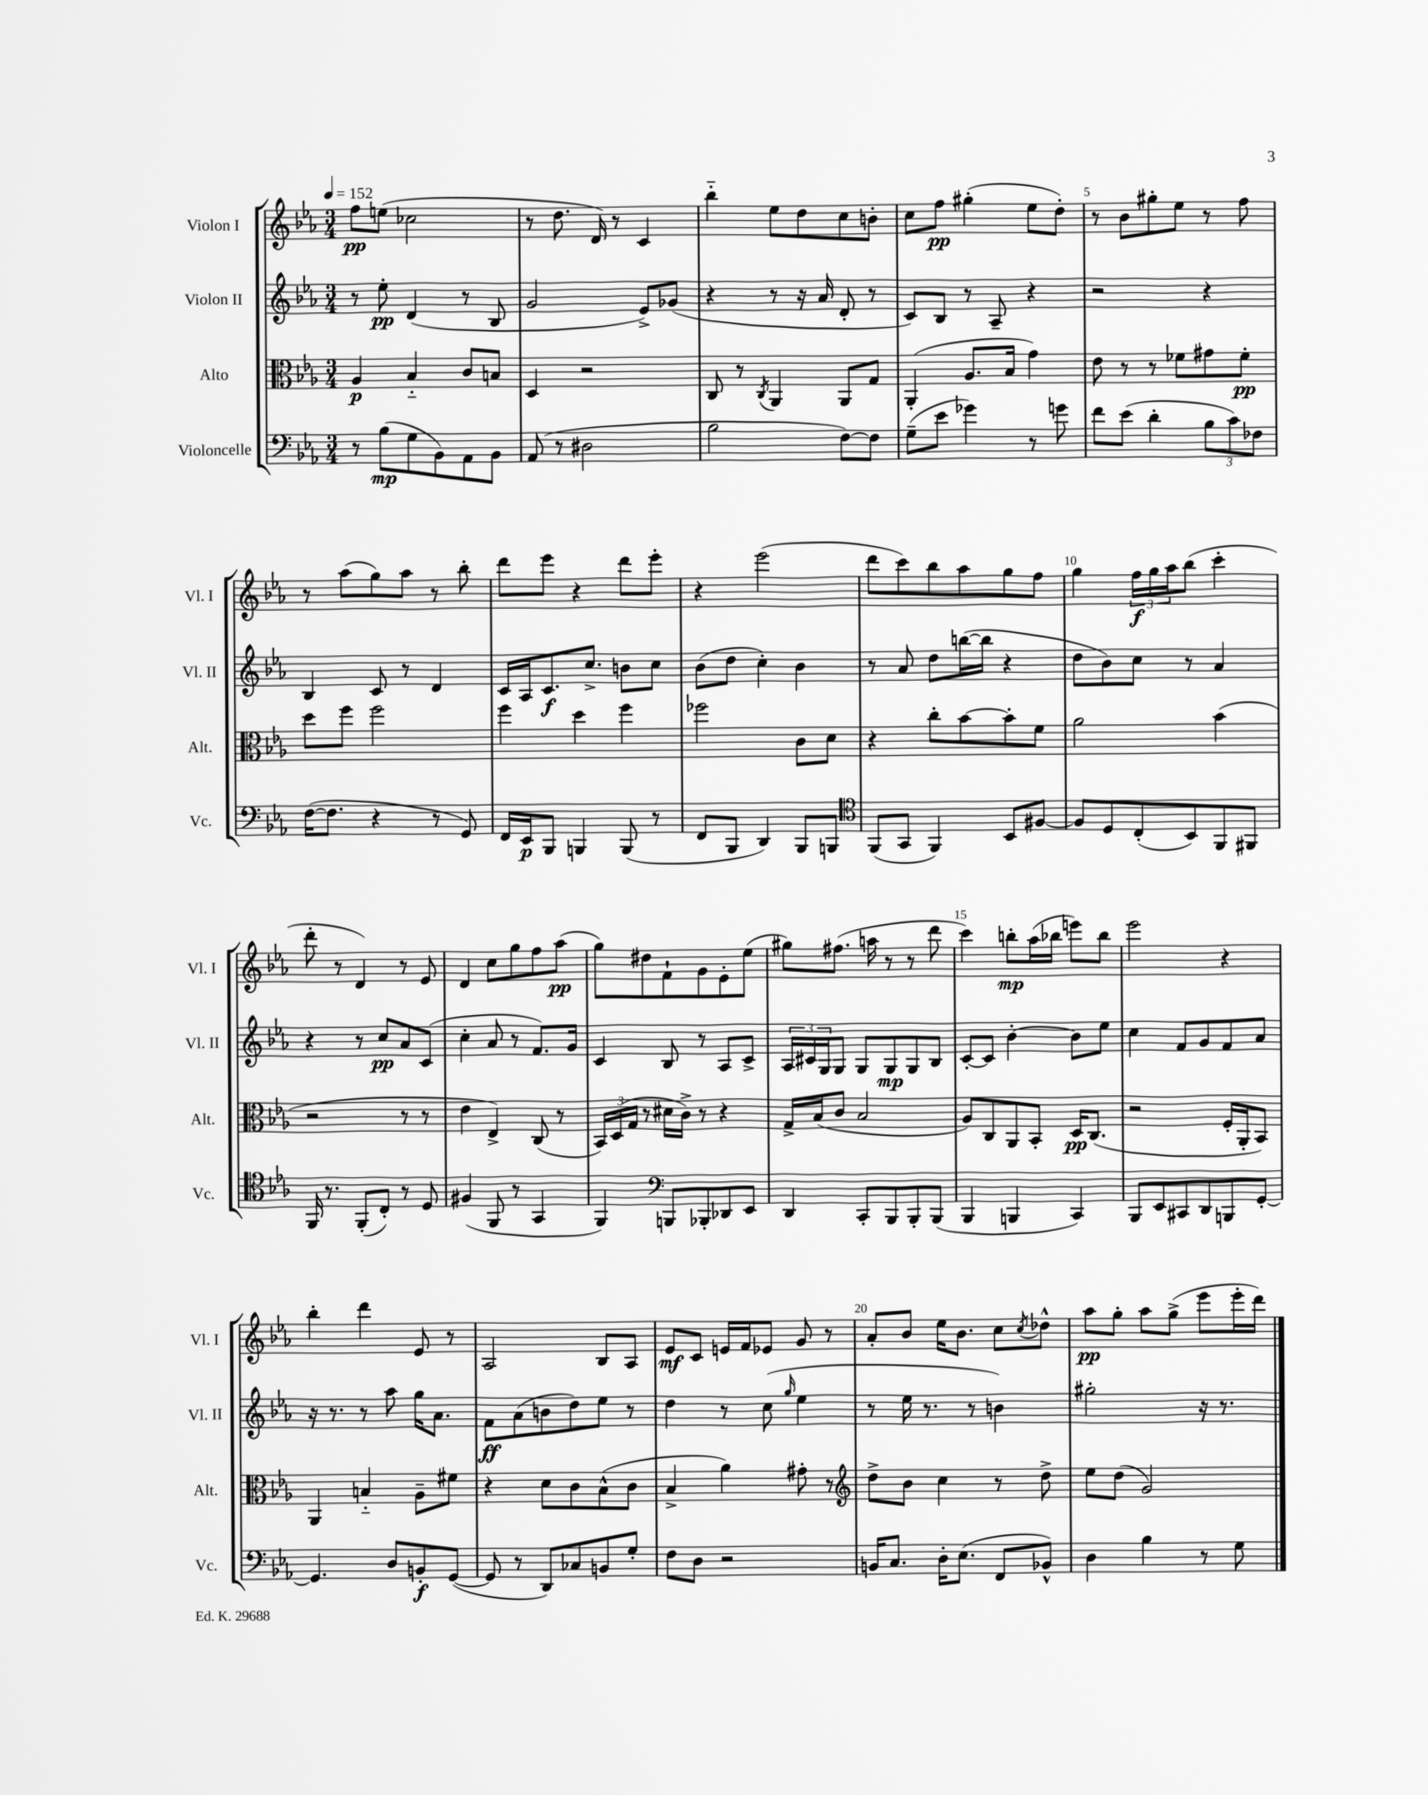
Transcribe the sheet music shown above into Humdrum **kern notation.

**kern	**kern	**kern	**kern
*staff4	*staff3	*staff2	*staff1
*clefF4	*clefC3	*clefG2	*clefG2
*k[b-e-a-]	*k[b-e-a-]	*k[b-e-a-]	*k[b-e-a-]
*M3/4	*M3/4	*M3/4	*M3/4
*MM152	*MM152	*MM152	*MM152
8r	4A-	8r	8ff
(8B-	.	8ee-'	(8ee
8G	4B-'~	(4d	2cc-
8BB-)	.	.	.
8AA-	8c	8r	.
8BB-	8B	8B-	.
=	=	=	=
(8AA-	4D	2g	8r
8r	.	.	8.dd
2D#	2r	.	.
.	.	.	16d)
.	.	.	8r
.	.	8e-^)	4c
.	.	(8g-	.
=	=	=	=
2B-	8C	4r	4bb-'~
.	8r	.	.
.	8qC	.	.
.	4AA-	8r	8ee-
.	.	16r	8dd
.	.	16a-	.
[8F)	8AA-	8d'	8cc
8F]	8G	8r	8b'
=	=	=	=
(8G~	(4AA-'	8c)	8cc
8e-	.	8B-	8ff
4g-)	8.A-	8r	(4gg#'
.	.	8A-~	.
.	16B-	.	.
8r	4g)	4r	8ee-
8g	.	.	8dd')
=	=	=	=
8f	8e-	2r	8r
(8e-	8r	.	8b-
4d'	8r	.	8gg#'
.	8f-	.	8ee-
12B-	8g#	4r	8r
12c)	.	.	.
.	8f-'	.	8ff
12F-	.	.	.
=	=	=	=
([16F	8dd	4B-	8r
8.F]	.	.	.
.	8ff	.	(8aa-
4r	2ff	8c	8gg)
.	.	8r	8aa-
8r	.	4d	8r
8GG)	.	.	8bb-'
=	=	=	=
16FF	4ff	16c	8ddd
16EE-	.	16A-	.
8BBB-	.	8.c	8eee-
4BBB	4dd	.	4r
.	.	8.cc^	.
(8BBB	4ff	8b	8ddd
8r	.	8cc	8eee-'
=	=	=	=
8FF	2ff-	(8b-	4r
8BBB-	.	8dd	.
4DD)	.	4cc')	(2eee-
8BBB-	8c	4b-	.
8BBB	8d	.	.
=	=	=	=
*clefC4	*	*	*
(8FF	4r	8r	8ddd
8GG	.	8a-	8ccc)
4FF)	8cc'	8dd	8bb-
.	[8b-	([16bb	8aa-
.	.	16bb]	.
8BB-	8b-']	4r	8gg
[8F#	8f	.	8ff
=	=	=	=
8F#]	2a-	8dd	4gg
8D	.	8b-)	.
(8C'	.	8cc	24ff
.	.	.	24gg
.	.	.	24aa-
8BB-)	.	8r	(8bb-
8FF	(4b-	4a-	4ccc'
8FF#	.	.	.
=	=	=	=
16FF	2r	4r	8ddd'
8.r	.	.	.
.	.	.	8r
(8FF'	.	8r	4d)
8C')	.	8cc	.
8r	8r	8a-	8r
8D	8r	(8c	8e-
=	=	=	=
(4F#	4e-	4cc'	4d
8FF	4E-^)	8a-	8cc
8r	.	8r	8gg
4GG	(8C	8.f)	8ff
.	8r	.	(8aa-
.	.	16g	.
=	=	=	=
4FF)	24BB-)	4c	8gg)
.	(24D	.	.
.	24G	.	.
.	8r	.	8dd#
*clefF4	*	*	*
8BBB	16d#	8B-	8f`
.	16c^)	.	.
8BBB-'	8r	8r	8g
8DD-	4r	8A-	8e-'
8EE-	.	8c^	(8ee-
=	=	=	=
4DD	16G^	24A-	8gg#)
.	.	24c#	.
.	(16B-	.	.
.	.	24G	.
.	8c	8G	(8.ff#
8CC'	2B-	8G	.
.	.	.	16aa
8BBB-	.	8G	8r
8BBB-'	.	8G	8r
(8BBB-	.	8B-	8ddd
=	=	=	=
4BBB-	8A-)	[8c'	4ccc)
.	8C	8c]	.
4BBB	8AA-	[4b-'	8bb'
.	8BB-'	.	(16aa-
.	.	.	16bb-
4CC)	16D	8b-]	8eee)
.	(8.C	.	.
.	.	8ee-	8bb-
=	=	=	=
8BBB-	2r	4cc	2eee-
8EE-	.	.	.
8CC#	.	8f	.
8DD	.	8g	.
8BBB	16F'	8f	4r
.	16AA-'	.	.
[8GG'	8BB-)	8a-	.
=	=	=	=
4.GG]	4AA-	16r	4bb-'
.	.	8.r	.
.	4B'~	8r	4ddd
8D	.	8aa-	.
8BB'	8A-~	16gg	8e-
.	.	8.a-	.
([8GG	8f#	.	8r
=	=	=	=
8GG]	4r	8f	2A-
8r	.	(8a-	.
8DD)	8d	8b	.
8C-	8c	8dd)	.
8BB	(8B-^^	8ee-	8B-
8G'	8c	8r	8A-
=	=	=	=
8F	4B-^	4dd	8e-
8D	.	.	8c
2r	4a-)	8r	16e
.	.	.	16f
.	.	(8cc	8e-
.	.	16qqgg	.
.	8g#'	4ee-	8g
.	8r	.	8r
=	=	=	=
*	*clefG2	*	*
16BB	8dd^	8r	8a-'
8.C	.	.	.
.	8b-	16ee-	8b-
.	.	8.r	.
16D'	4cc	.	16ee-
(8.E-	.	.	8.b-
.	.	8r	.
8FF	8r	4b)	8cc
.	.	.	8qcc
8BB-^^)	8dd^	.	8dd-^^
=	=	=	=
4D	8ee-	2gg#'	8aa-
.	(8dd	.	8gg'
4B-	2g)	.	8aa-
.	.	.	(8gg^
8r	.	16r	8eee-
.	.	8.r	.
8G	.	.	16eee-'
.	.	.	16ddd)
==	==	==	==
*-	*-	*-	*-
